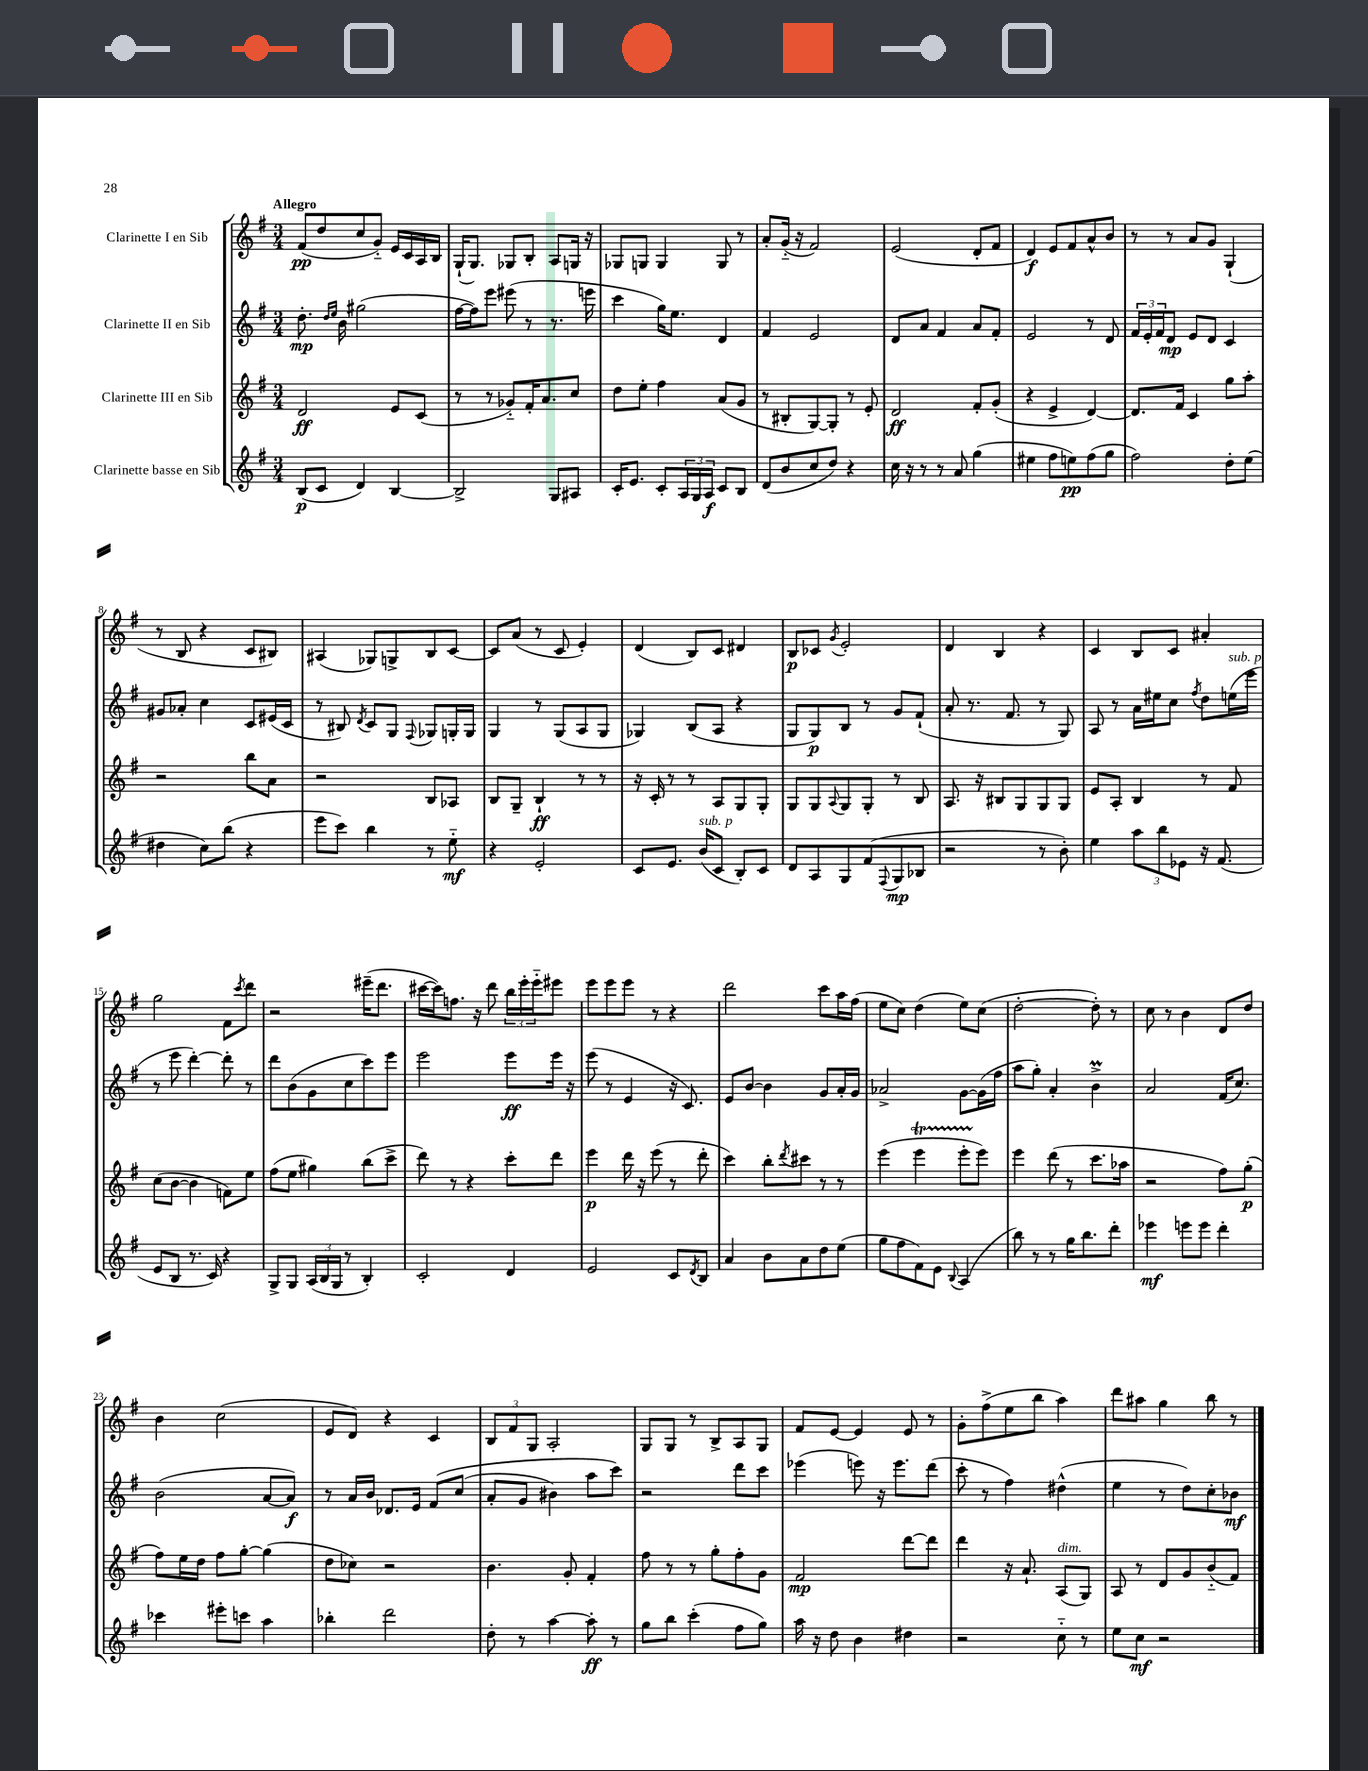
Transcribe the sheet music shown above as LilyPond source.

<<
\new StaffGroup <<
\new Staff = "s0" \with { instrumentName = "Clarinette I en Sib" } {
    \clef treble \key g \major \numericTimeSignature \time 3/4 \tempo "Allegro"
    fis'8\pp( d''8 c''8 g'8-_) e'16 c'16 a16 b16 |
    g16-!( g8.) ges8 b8-. a8 g16 r16 |
    ges8 g8 g4 g8 r8 |
    a'8-. g'16-_( r16 fis'2) |
    e'2( d'8-. fis'8 |
    d'4\f) e'8 fis'8 a'8-^ b'8 |
    r8 r8 a'8 g'8 g4-!( |
    r8 b8 r4 c'8 bis8) |
    ais4( ges8) g8-> b8 c'8~ |
    c'8 a'8( r8 c'8 e'4-.) |
    d'4( b8) c'8 dis'4 |
    b8\p ces'8 \acciaccatura { g'8 } e'2-. |
    d'4 b4 r4 |
    c'4 b8 c'8 ais'4-. |
    g''2 fis'8 \acciaccatura { c'''8 } d'''8 |
    r2 eis'''16--( d'''8. |
    cis'''16~ cis'''16) f''8. r16 d'''8 \tuplet 3/2 { b''16 e'''16-. e'''16-_ } eis'''8 |
    e'''8 e'''8 e'''8 r8 r4 |
    d'''2 c'''8 a''16 fis''16( |
    e''8 c''8) d''4( e''8) c''8( |
    d''2~-. d''8-.) r8 |
    c''8 r8 b'4 d'8 d''8 |
    b'4 c''2( |
    e'8 d'8) r4 c'4 |
    \tuplet 3/2 { b8 fis'8 g8 } a2-. |
    g8 g8 r8 b8-> a8 g8 |
    fis'8 e'8~ e'4 e'8 r8 |
    g'8-. fis''8->( e''8 b''8 a''4) |
    d'''8 ais''8 g''4 b''8 r8 \bar "|." |
}
\new Staff = "s1" \with { instrumentName = "Clarinette II en Sib" } {
    \clef treble \key g \major \numericTimeSignature \time 3/4
    d''8.-.\mp \grace { d''16 e''16 } b'16 gis''2( |
    fis''16~ fis''16) e'''8 eis'''8( r8 r8. e'''16 |
    c'''4 g''16) e''8. d'4 |
    fis'4 e'2 |
    d'8 a'8 fis'4 a'8 fis'8-. |
    e'2 r8 d'8 |
    \tuplet 3/2 { fis'16 e'16-. fis'16 } d'8\mp e'8 d'8 c'4 |
    gis'8 aes'8-. c''4 c'8 eis'16( c'16 |
    r8 bis8) \acciaccatura { d'8 } c'8 g8 \appoggiatura { fis8 } ges8 g16-. g16 |
    g4 r8 g8( a8 g8 |
    ges4) b8( a8 r4 |
    g8 g8\p) b8 r8 g'8 fis'8-!( |
    a'8-. r8. fis'8. r8 g8) |
    a8 r8 a'16 eis''16 c''8 \acciaccatura { fis''8 } d''8 e''16^\markup { \italic "sub. p" }( e'''16 |
    r8 e'''8 d'''4~-.) d'''8-. r8 |
    d'''8 b'8( g'8 c''8 c'''8) e'''8 |
    e'''2 e'''8\ff e'''16 r16 |
    e'''8( r8 e'4 r16 c'8.) |
    e'8 b'8~ b'4 g'8 a'16-. g'16 |
    aes'2-> g'8~ g'16( fis''16 |
    a''8 g''8-.) a'4-. b'4->\prall |
    a'2 fis'16( c''8.) |
    b'2( a'8~ a'8\f) |
    r8 a'16 b'16 des'8. e'16 fis'8\( c''8( |
    a'8-. g'8 bis'4) a''8 c'''8\) |
    r2 d'''8 c'''8 |
    ees'''4( e'''8) r16 e'''8. d'''8( |
    c'''8-. r8 fis''4) dis''4-^( |
    e''4 r8 d''8) c''8-. bes'8\mf \bar "|." |
}
\new Staff = "s2" \with { instrumentName = "Clarinette III en Sib" } {
    \clef treble \key g \major \numericTimeSignature \time 3/4
    d'2\ff e'8 c'8( |
    r8 r8 ges'8-_) fis'16-. a'8. c''8 |
    d''8 e''8-. fis''4 a'8( g'8 |
    r8 bis8-. g8~) g8-. r8 e'8-. |
    d'2\ff fis'8-. g'8-.( |
    r4 e'4-> d'4~) |
    d'8. fis'16 c'4 g''8 a''8-. |
    r2 b''8 a'8 |
    r2 b8 aes8 |
    b8 g8-- b4-!\ff r8 r8 |
    r16 c'16-. r8 r8 a8 g8 g8-. |
    g8 g8 \appoggiatura { a8 } g8 g8-. r8 b8 |
    a8. r16 bis8 g8 g8 g8 |
    e'8 a8-. b4 r8 fis'8 |
    c''8( b'8~ b'4 f'8) e''8 |
    fis''8( e''8 gis''4) b''8( c'''8-> |
    d'''8) r8 r4 c'''8-. d'''8 |
    e'''4\p d'''16 r16 e'''8( r8 d'''8-. |
    c'''4) b''8-. \acciaccatura { d'''8 } cis'''8 r8 r8 |
    e'''4( e'''4\startTrillSpan e'''8-. e'''8\stopTrillSpan) |
    e'''4 d'''8( r8 c'''8. aes''16 |
    r2 fis''8) g''8-.\p( |
    fis''8) e''16 d''16 fis''8 g''8~-. g''4( |
    d''8 ces''8) r2 |
    b'4. g'8-. fis'4-. |
    fis''8 r8 r8 g''8-. fis''8-. g'8 |
    fis'2\mp d'''8~ d'''8 |
    d'''4 r16 a'8.-! a8^\markup { \italic "dim." }( g8) |
    a8 r8 d'8 g'8 b'8-_( fis'8) \bar "|." |
}
\new Staff = "s3" \with { instrumentName = "Clarinette basse en Sib" } {
    \clef treble \key g \major \numericTimeSignature \time 3/4
    b8\p( c'8 d'4) b4~ |
    b2-> g8 ais8 |
    c'16-. e'8. c'8-. \tuplet 3/2 { a16 g16 a16\f } c'8 b8 |
    d'8( b'8 c''8 d''8) r4 |
    c''16 r16 r8 r8 a'8 g''4( |
    eis''4 fis''8 e''8\pp) fis''8( g''8 |
    fis''2) d''8-. e''8( |
    dis''4 c''8) b''8( r4 |
    e'''8 c'''8) b''4 r8 e''8-_\mf |
    r4 e'2-. |
    c'8 e'8. b'16^\markup { \italic "sub. p" }( c'8 b8-.) c'8 |
    d'8 a8 g8 fis'8( \appoggiatura { fis8 } g8\mp bes8 |
    r2 r8 b'8-.) |
    e''4 \tuplet 3/2 { a''8 b''8 ees'8 } r16 fis'8.( |
    e'8 b8 r8. c'16) r4 |
    g8-> g8 \tuplet 3/2 { a16( b16 g16 } r8 b4-.) |
    c'2-. d'4 |
    e'2 c'8 \acciaccatura { d'8 } b8 |
    a'4 b'8 a'8 d''8 e''8( |
    g''8 fis''8 fis'8) e'8 \appoggiatura { b8 } a4( |
    b''8) r8 r8 g''16 b''8. d'''8-. |
    ees'''4\mf e'''8 e'''8 d'''4-. |
    ces'''4 eis'''8-. c'''8 a''4 |
    bes''4-. d'''2 |
    d''8-. r8 a''4~ a''8-.\ff r8 |
    g''8 b''8 c'''4-.( fis''8 g''8) |
    a''16 r16 d''8 b'4 dis''4 |
    r2 c''8-_ r8 |
    e''8 c''8\mf r2 \bar "|." |
}
>>
>>
